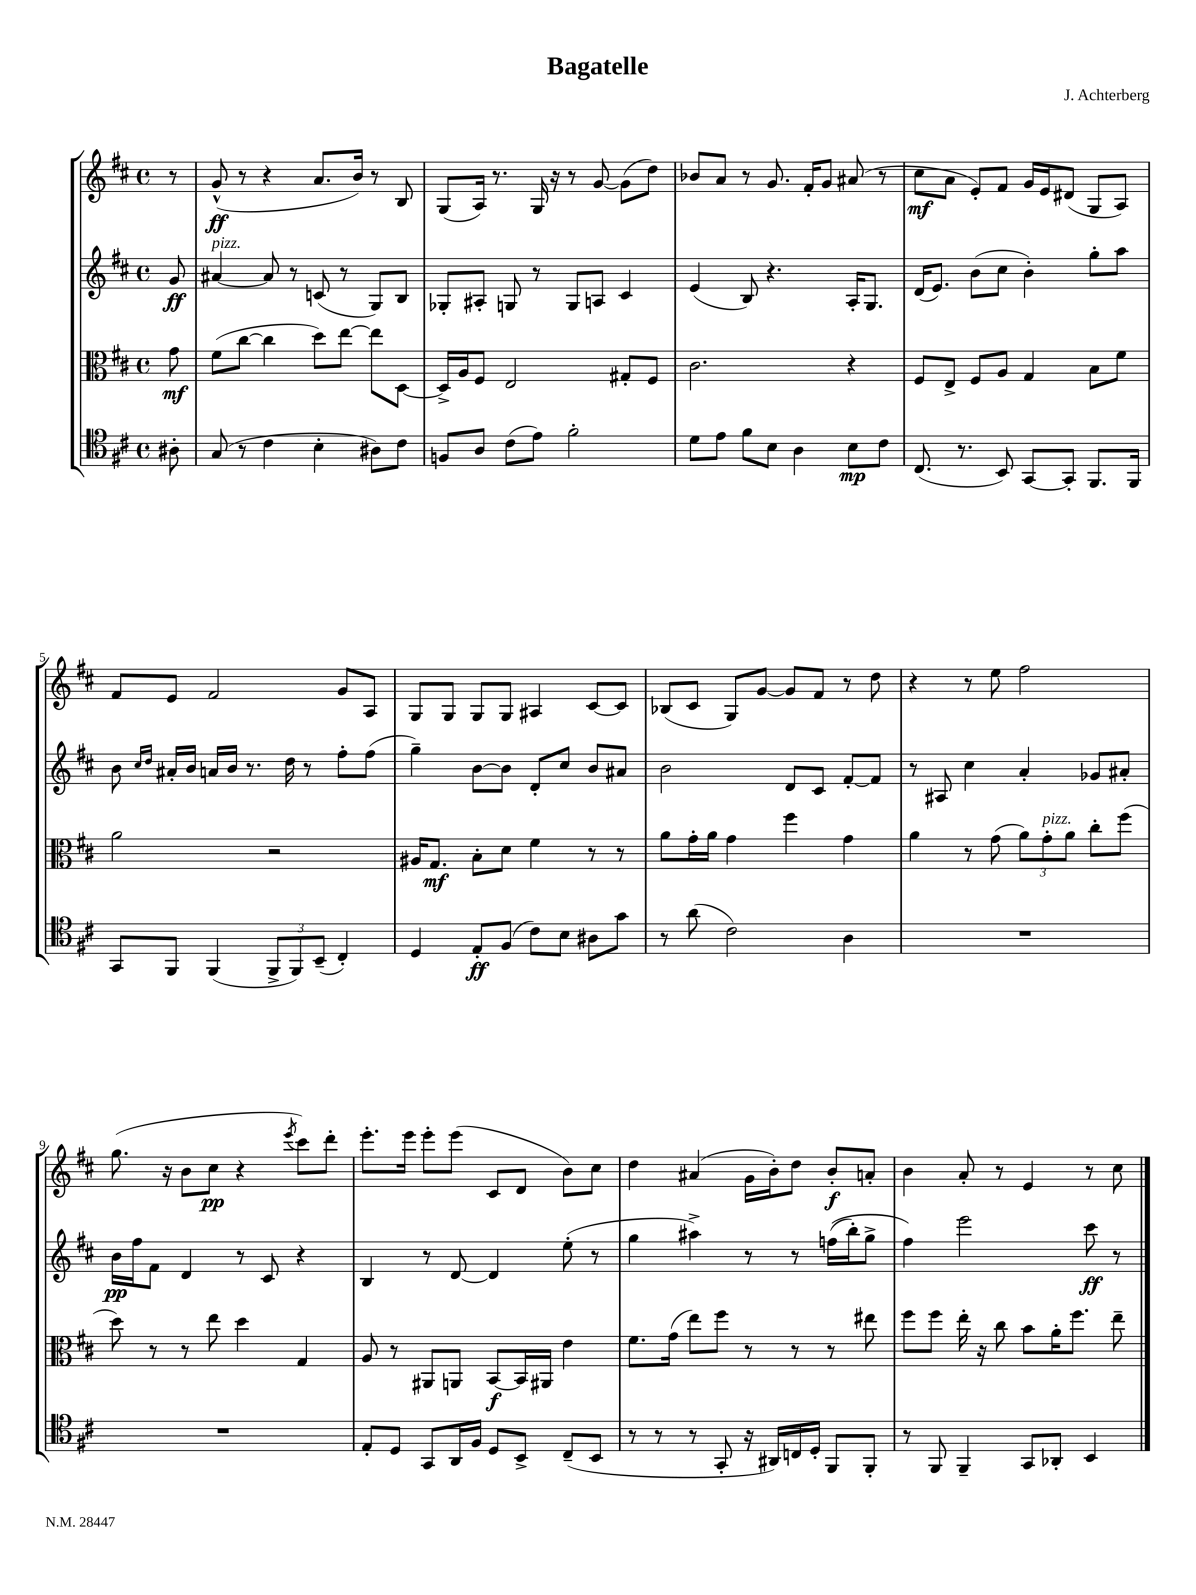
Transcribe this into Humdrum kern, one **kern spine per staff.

**kern	**kern	**kern	**kern
*staff4	*staff3	*staff2	*staff1
*clefC4	*clefC3	*clefG2	*clefG2
*k[f#c#]	*k[f#c#]	*k[f#c#]	*k[f#c#]
*M4/4	*M4/4	*M4/4	*M4/4
*met(c)	*met(c)	*met(c)	*met(c)
8A#'	8g	8g	8r
=	=	=	=
(8G	(8f#	[4a#	(8g^^
8r	[8cc#	.	8r
4c#	4cc#]	8a#]	4r
.	.	8r	.
4B'	8dd)	(8c	8.a
.	[8ee	8r	.
.	.	.	16b)
8A#)	8ee]	8G)	8r
8c#	[8D	8B	8B
=	=	=	=
8F	16D^]	8G-'	(8G
.	16A	.	.
8A	8F#	8A#'	16A)
.	.	.	8.r
(8c#	2E	8G	.
8e)	.	8r	16G
.	.	.	16r
2f#'	.	8G	8r
.	.	8A	[8g
.	8G#'	4c#	(8g]
.	8F#	.	8dd)
=	=	=	=
8d	2.c#	(4e	8b-
8e	.	.	8a
8f#	.	8B)	8r
8B	.	4.r	8.g
4A	.	.	.
.	.	.	16f#'
.	.	.	8g
8B	4r	16A'	(8a#
.	.	8.G	.
8c#	.	.	8r
=	=	=	=
(8.C#	8F#	(16d	8cc#
.	.	8.e)	.
.	8E^	.	8a
8.r	.	.	.
.	8F#	(8b	8e')
8BB)	8A	8cc#	8f#
[8GG	4G	4b')	16g
.	.	.	16e
8GG']	.	.	(8d#
8.FF#	8B	8gg'	8G
.	8f#	8aa	8A)
16FF#	.	.	.
=	=	=	=
8GG	2a	8b	8f#
.	.	16qqcc#	.
.	.	16qqdd	.
8FF#	.	16a#'	8e
.	.	16b	.
(4FF#	.	16a	2f#
.	.	16b	.
.	.	8.r	.
12FF#^	2r	.	.
.	.	16dd	.
12FF#)	.	.	.
.	.	8r	.
(12BB~	.	.	.
4C#')	.	8ff#'	8g
.	.	(8ff#	8A
=	=	=	=
4D	16A#	4gg~)	8G
.	8.G	.	.
.	.	.	8G
8E'	8B'	[8b	8G
(8F#	8d	8b]	8G
8c#)	4f#	8d'	4A#
8B	.	8cc#	.
8A#	8r	8b	[8c#
8g	8r	8a#	8c#]
=	=	=	=
8r	8a	2b	(8B-
(8a	16g'	.	8c#
.	16a	.	.
2c#)	4g	.	8G)
.	.	.	[8g
.	4ff#	8d	8g]
.	.	8c#	8f#
4A	4g	[8f#'	8r
.	.	8f#]	8dd
=	=	=	=
1r	4a	8r	4r
.	.	8A#	.
.	8r	4cc#	8r
.	(8g	.	8ee
.	12a)	4a'	2ff#
.	12g'	.	.
.	12a	.	.
.	8cc#'	8g-	.
.	(8ff#	8a#'	.
=	=	=	=
1r	8dd)	16b	(8.gg
.	.	16ff#	.
.	8r	8f#	.
.	.	.	16r
.	8r	4d	8b
.	8ee	.	8cc#
.	4dd	8r	4r
.	.	8c#	.
.	.	.	8qeee
.	4G	4r	8ccc#)
.	.	.	8ddd'
=	=	=	=
8E'	8A	4B	8.eee'
8D	8r	.	.
.	.	.	16eee
8GG	8AA#	8r	8eee'
16AA	8AA	[8d	(8eee
16F#	.	.	.
8D	[8BB	4d]	8c#
8BB^	16BB]	.	8d
.	16AA#	.	.
(8C#~	4e	(8ee'	8b)
8BB	.	8r	8cc#
=	=	=	=
8r	8.f#	4gg	4dd
8r	.	.	.
.	(16g	.	.
8r	8ee)	4aa#^)	(4a#
8GG'	8ff#	.	.
16r	8r	8r	16g
16AA#)	.	.	16b')
16C	8r	8r	8dd
16D'	.	.	.
8FF#	8r	&((16ff	8b'
.	.	16bb')	.
8FF#'	8ee#	8gg^	8a'
=	=	=	=
8r	8ff#	4ff#&)	4b
8FF#	8ff#	.	.
4FF#~	16ee'	2eee	8a'
.	16r	.	.
.	8cc#	.	8r
8GG	8b	.	4e
8AA-'	16a'	.	.
.	8.ff#	.	.
4BB	.	8ccc#	8r
.	8ee~	8r	8cc#
==	==	==	==
*-	*-	*-	*-
